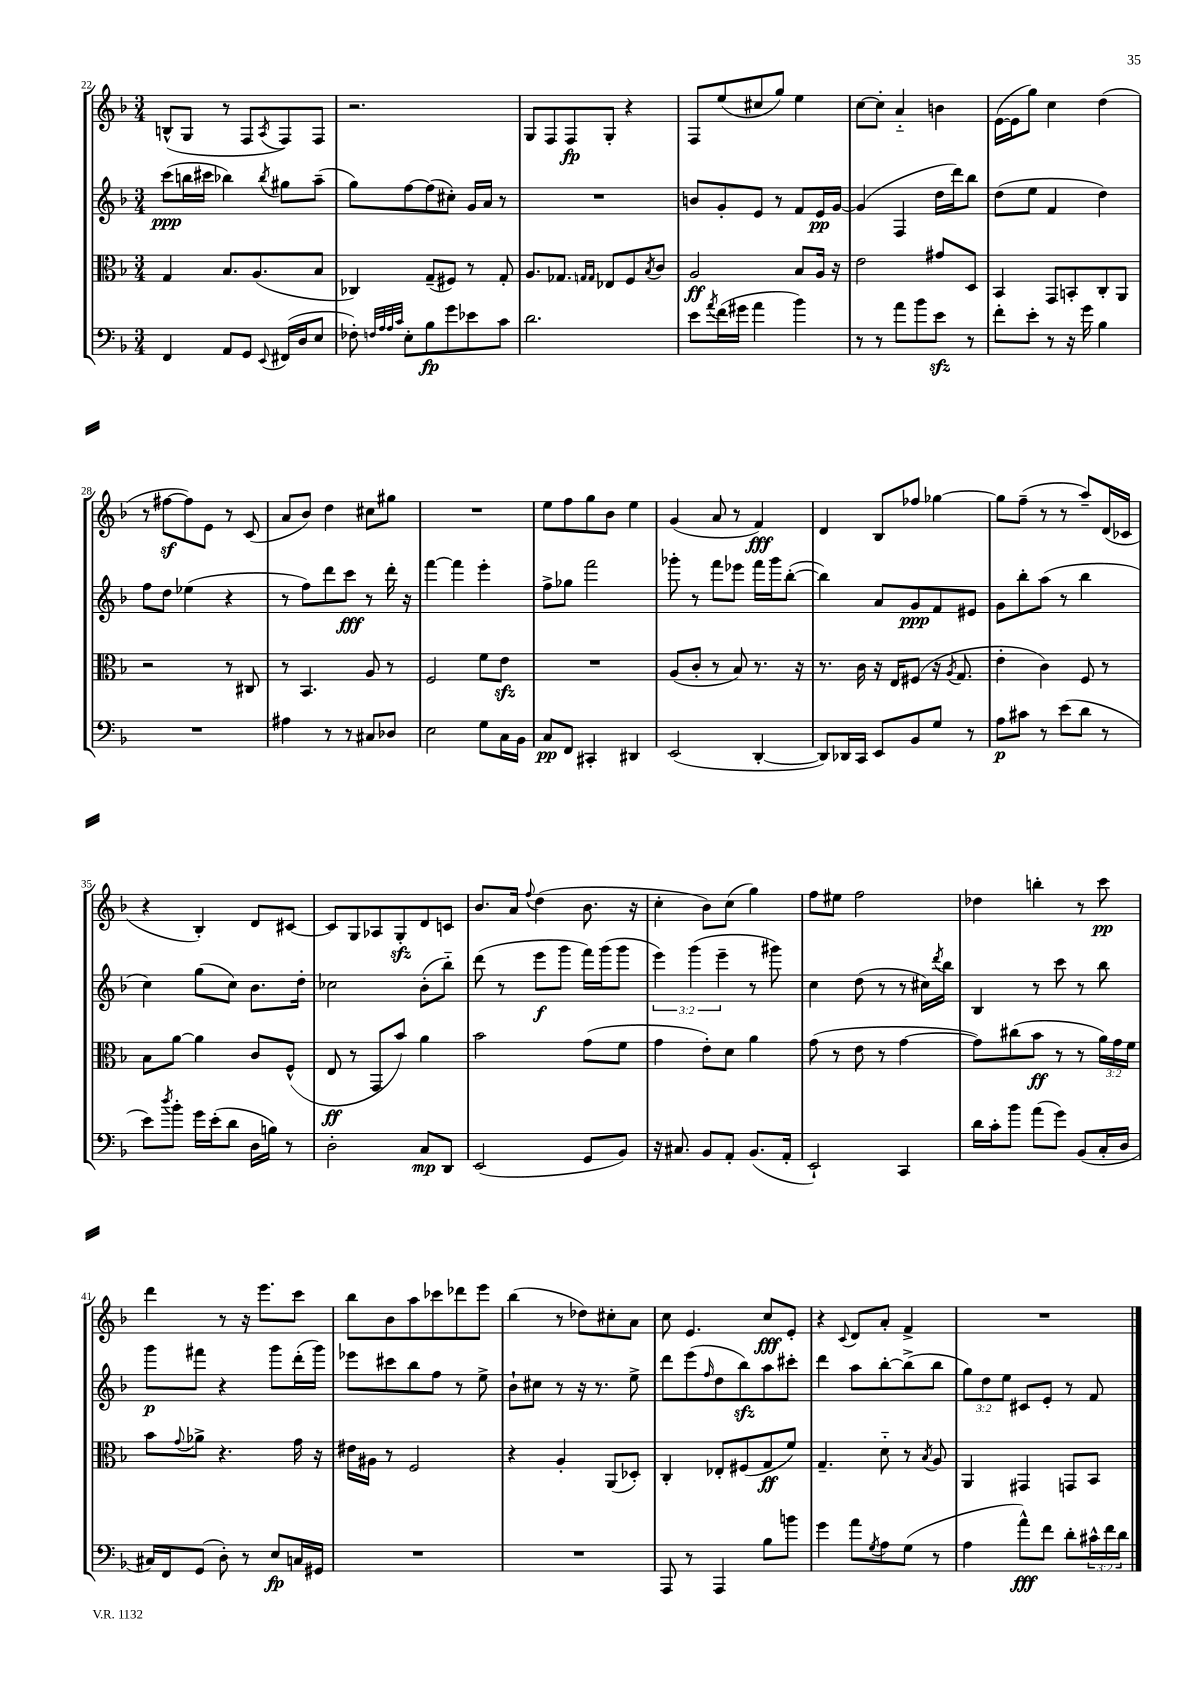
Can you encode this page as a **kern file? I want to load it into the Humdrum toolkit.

**kern	**kern	**kern	**kern
*staff4	*staff3	*staff2	*staff1
*clefF4	*clefC3	*clefG2	*clefG2
*k[b-]	*k[b-]	*k[b-]	*k[b-]
*M3/4	*M3/4	*M3/4	*M3/4
4FF	4G	(8ccc	(8B^^
.	.	16bb	8G
.	.	16ccc#	.
8AA	8.B-	4bb-)	8r
8GG	.	.	8F
.	(8.A	.	.
8qqEE	.	8qbb-	8qA
(16FF#	.	8gg#	8F)
16D	.	.	.
8E	8B-	(8aa~	8F
=	=	=	=
8F-')	4C-)	8gg)	2.r
32qqF	.	.	.
32qqA	.	.	.
32qqA	.	.	.
32qqc	.	.	.
8E'	.	[8ff	.
8B-	(8G~	(8ff]	.
8g	8F#)	8cc#')	.
8e-	8r	16g	.
.	.	16a	.
8c	8G'	8r	.
=	=	=	=
2.d	8.A	2.r	8G
.	.	.	8F
.	8.G-	.	.
.	.	.	8F
.	16qqG	.	.
.	16qqG	.	.
.	8E-	.	8G'
.	8F	.	4r
.	8qB-	.	.
.	8c	.	.
=	=	=	=
8e	2A	8b	8F
8qa	.	.	.
(16f	.	8g'	(8ee
16g#	.	.	.
4a	.	8e	8cc#
.	.	8r	8gg)
4b-)	8B-	8f	4ee
.	16A	16e	.
.	16r	[16g	.
=	=	=	=
8r	2e	(4g]	[8cc
8r	.	.	8cc']
8a	.	4F	4a'~
8b-	.	.	.
8e	8g#	16dd	4b
.	.	16ddd)	.
8r	8D	8bb-	.
=	=	=	=
8f'	4BB-	(8dd	([16e
.	.	.	16e]
8e'	.	8ee	8gg)
8r	8GG	4f	4cc
16r	8BB'	.	.
16g	.	.	.
4B-	8C'	4dd)	(4dd
.	8AA	.	.
=	=	=	=
2.r	2r	8ff	8r
.	.	8dd	[8ff#
.	.	(4ee-	8ff#])
.	.	.	8e
.	8r	4r	8r
.	8C#	.	(8c
=	=	=	=
4A#	8r	8r	8a
.	4.BB-	8ff)	8b-)
8r	.	8ddd	4dd
8r	.	8ccc	.
8C#	8A	8r	8cc#
8D-	8r	16ddd'	8gg#
.	.	16r	.
=	=	=	=
2E	2F	[4fff	2.r
.	.	4fff]	.
8G	8f	4eee'	.
16C	8e	.	.
16BB-	.	.	.
=	=	=	=
8C	2.r	8ff^	8ee
8FF	.	8gg-	8ff
4CC#'	.	2fff	8gg
.	.	.	8b-
4DD#	.	.	4ee
=	=	=	=
(2EE	(8A	8ggg-'	(4g
.	8c'	8r	.
.	8r	8fff	8a
.	8B-)	8eee-	8r
[4DD'	8.r	16fff	4f)
.	.	16ggg-	.
.	.	([8bb-'	.
.	16r	.	.
=	=	=	=
8DD])	8.r	4bb-])	4d
16DD-	.	.	.
16CC	16c	.	.
8EE	16r	8a	8B-
.	16E	.	.
8BB-	(8F#	8g	8ff-
8G	16r	8f	[4gg-
.	8qA	.	.
.	8.G	.	.
8r	.	8e#	.
=	=	=	=
8A	4e'	8g	8gg-]
8c#	.	8bb-'	(8ff~
8r	4c)	(8aa	8r
(8e	.	8r	8r
8d	8F	4bb-	8aa~)
8r	8r	.	(16d
.	.	.	16c-
=	=	=	=
8e)	8B-	4cc)	4r
8qdd	.	.	.
8b-'	[8a	.	.
16g	4a]	(8gg	4B-')
(16e'	.	.	.
8d	.	8cc)	.
16D	8c	8.b-	8d
16B)	.	.	.
8r	(8F^^	.	[8c#
.	.	16dd'	.
=	=	=	=
2D'	8E	2cc-	8c#]
.	8r	.	8G
.	8GG	.	8A-
.	8b-)	.	8G'
8C	4a	(8b-'	8d
8DD	.	8bb-'~)	8c
=	=	=	=
(2EE	2b-	(8ddd	8.b-
.	.	8r	.
.	.	.	16a
.	.	.	8qqff
.	.	8eee	(4dd
.	.	8ggg	.
8GG	(8g	16fff)	8.b-
.	.	(16ggg	.
8BB-)	8f	8ggg	.
.	.	.	16r
=	=	=	=
16r	4g	6eee)	4cc'
8.C#	.	.	.
.	.	(6ggg	.
8BB-	8e')	.	8b-)
.	.	6eee~	.
8AA'	8d	.	(8cc
(8.BB-	4a	8r	4gg)
.	.	8ggg#)	.
16AA'	.	.	.
=	=	=	=
2EE`)	(8g	4cc	8ff
.	8r	.	8ee#
.	8e	(8dd	2ff
.	8r	8r	.
4CC	[4g	8r	.
.	.	16cc#)	.
.	.	8qddd	.
.	.	16bb-	.
=	=	=	=
16d	8g])	4B-	4dd-
16c'	.	.	.
8b-	(8cc#	.	.
(8a	8b-	8r	4bb'
8g)	8r	8ccc	.
(8BB-	8r	8r	8r
16C'	24a)	8bb-	8ccc
.	24g	.	.
16D	.	.	.
.	24f	.	.
=	=	=	=
16C#)	8b-	8ggg	4ddd
16FF	.	.	.
.	8qqg	.	.
(8GG	8a-^	8fff#	.
8D')	4.r	4r	8r
8r	.	.	16r
.	.	.	8.eee
8E	.	8ggg	.
16C	16g	(16ddd'	8ccc
16GG#	16r	16ggg)	.
=	=	=	=
2.r	16e#	8eee-	8bb-
.	16A#	.	.
.	8r	8ccc#	8b-
.	2F	8bb-	8aa
.	.	8ff	8ccc-
.	.	8r	8ddd-
.	.	8ee^	8eee
=	=	=	=
2.r	4r	8b-`	(4bb-
.	.	8cc#	.
.	4A'	8r	8r
.	.	16r	8dd-)
.	.	8.r	.
.	(8AA	.	8cc#'
.	8D-')	8ee^	8a
=	=	=	=
8AAA	4C'	8ddd	8cc
8r	.	(8eee	4.e
.	.	16qqff	.
4AAA	8E-'	8dd	.
.	(8F#	8bb-)	.
8B-	8G	8aa	8cc
8b	8f)	8ccc#'	8e'
=	=	=	=
4g	4.G~	4ddd	4r
.	.	.	8qqc
8a	.	8aa	8d
8qG	.	.	.
8A	8d'~	[8bb-'	8a'
(8G	8r	(8bb-^]	4f^
.	8qB-	.	.
8r	8A	8bb-	.
=	=	=	=
4A	4AA	12gg)	2.r
.	.	12dd	.
.	.	12ee	.
8a^^)	4GG#	8c#	.
8f	.	8e'	.
8d'	8GG	8r	.
24c#^^	8BB-	8f	.
24f	.	.	.
24d	.	.	.
==	==	==	==
*-	*-	*-	*-
